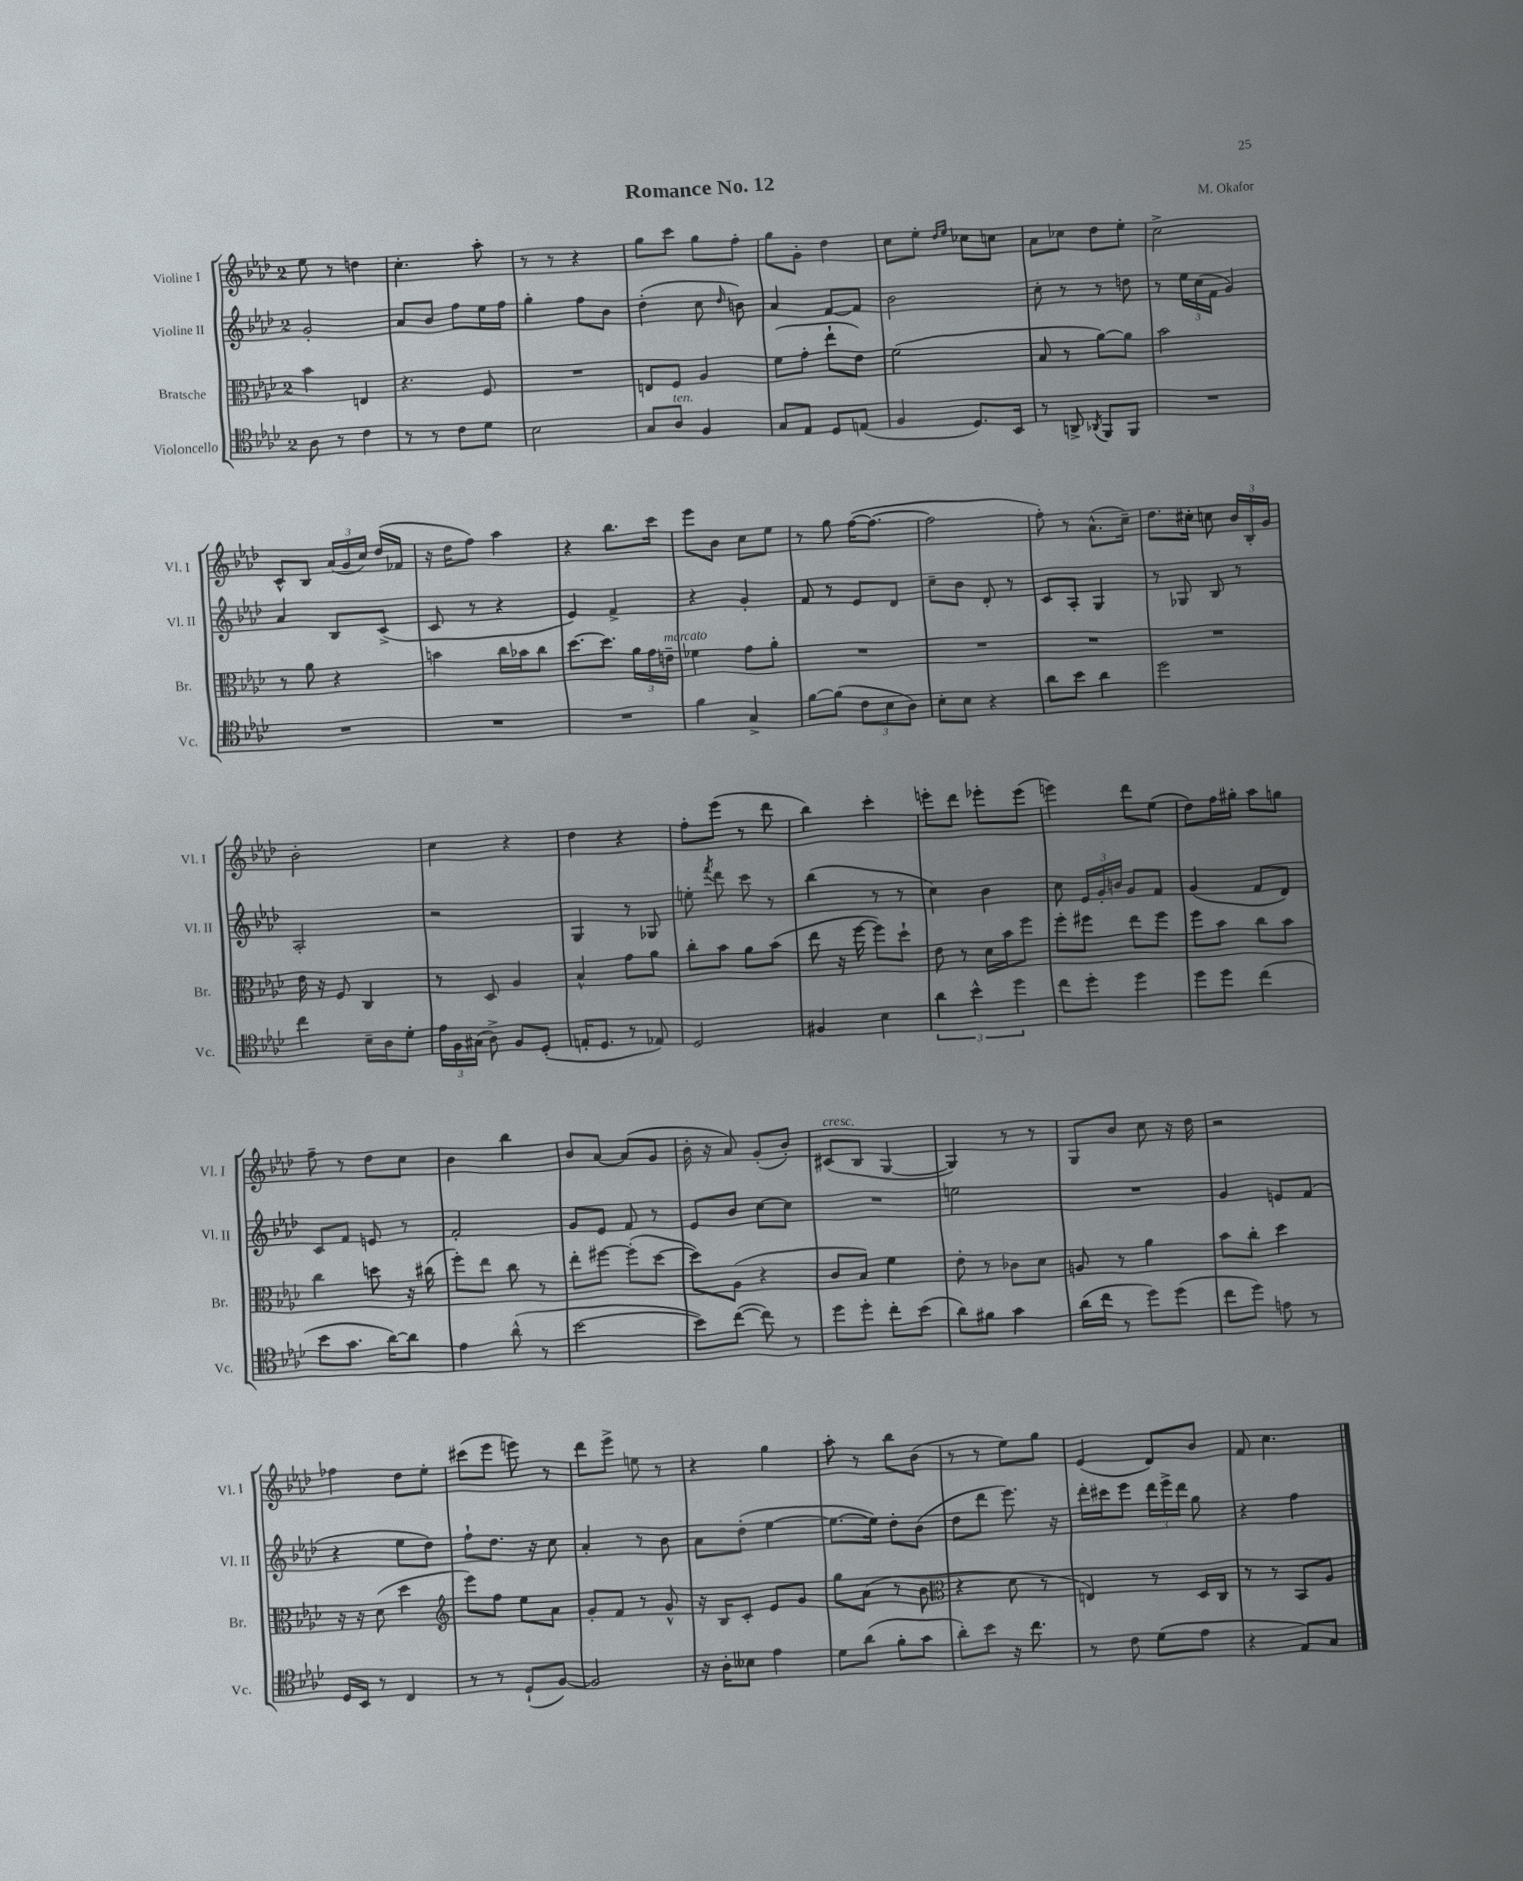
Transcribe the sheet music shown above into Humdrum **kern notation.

**kern	**kern	**kern	**kern
*staff4	*staff3	*staff2	*staff1
*clefC4	*clefC3	*clefG2	*clefG2
*k[b-e-a-d-]	*k[b-e-a-d-]	*k[b-e-a-d-]	*k[b-e-a-d-]
*M2/4	*M2/4	*M2/4	*M2/4
8A-	4b-	2g'	8ee-
8r	.	.	8r
4c	4E	.	4dd
=	=	=	=
8r	4.r	8a-	4.cc'
8r	.	8b-	.
8c	.	8ff	.
8d-	8F	16ee-	8aa-'
.	.	16ff	.
=	=	=	=
2B-	2r	4gg'	8r
.	.	.	8r
.	.	8ff	4r
.	.	8b-	.
=	=	=	=
8G	8E	(4dd-'	8gg
8A-	8F	.	8ccc
4F	4A-	8cc	8gg
.	.	16qqdd-	.
.	.	8b)	8ff'
=	=	=	=
8G	(8f	4a-	8gg
8E-	8g'	.	8g'
8D-	8ee-`	[8f	4dd-
(8E	8e-)	8f]	.
=	=	=	=
4F	(2f	2b-	8cc
.	.	.	8ee-'
.	.	.	16qqdd-
.	.	.	16qqee-
8.D-)	.	.	8cc-
.	.	.	8cc
16BB-	.	.	.
=	=	=	=
8r	8B-	8cc'	8a-
8AA^	8r	8r	8cc-
8qAA-	.	.	.
8FF	[8a-)	8r	8dd-
8FF	8a-]	8dd	8ee-'
=	=	=	=
2r	2b-	8r	2cc^
.	.	24ee-	.
.	.	(24cc	.
.	.	24f	.
.	.	4g)	.
=	=	=	=
2r	8r	4a-	8c^^
.	8a-	.	8B-
.	4r	8B-	(24a-
.	.	.	24g
.	.	.	24cc)
.	.	(8c^	(16dd-
.	.	.	16f-
=	=	=	=
2r	4b	8c	16r
.	.	.	16dd-
.	.	8r	8ff)
.	16cc	4r	4aa-
.	16b-	.	.
.	8cc	.	.
=	=	=	=
2r	[8.dd-	4e-)	4r
.	8.dd-]	.	.
.	.	4f^	8.bb-
.	24a-	.	.
.	24g	.	.
.	.	.	16ccc
.	24e~	.	.
=	=	=	=
4f	4f-	4r	8eee-
.	.	.	8b-
4G^	8g	4g'	8cc
.	8a-'	.	8ee-
=	=	=	=
[8f	2r	8f	8r
(8f]	.	8r	8gg
12c	.	8e-	([16ff
.	.	.	8.ff_
12B-	.	.	.
.	.	8d-	.
12A-)	.	.	.
=	=	=	=
8B-'	2r	8cc~	2ff]
8B-	.	8b-	.
4r	.	8d-'	.
.	.	8r	.
=	=	=	=
8a-	2r	8c	8ff')
8b-	.	8A-'	8r
4a-	.	4G	(8.a-^^
.	.	.	16cc~)
=	=	=	=
2dd-	2r	8r	8.dd-
.	.	8G-	.
.	.	.	16cc#'
.	.	8B-	8cc
.	.	8r	24b-
.	.	.	24B-'
.	.	.	24g
=	=	=	=
4cc	16e-	2A-'	2b-'
.	16r	.	.
.	8F	.	.
16B-~	4C	.	.
16A-	.	.	.
8d-'	.	.	.
=	=	=	=
24e-	8r	2r	4cc
24F	.	.	.
(24G#	.	.	.
8A-^)	8D-	.	.
8F	4A-	.	4r
(8D-'	.	.	.
=	=	=	=
16E'	4B-^^	4G	4dd-
8.D-	.	.	.
8r	8g	8r	4r
8E-)	8a-	8G-	.
=	=	=	=
2D-	8cc'	8ee'	8ff'
.	.	8qfff	.
.	8b-	8ddd-	(8eee-
.	8a-	8ccc	8r
.	(8b-	8r	8ddd-
=	=	=	=
4F#	8ee-	(4bb-	4bb-)
.	16r	.	.
.	[16ff	.	.
4B-	8ff])	8r	4ccc'
.	8dd-`	8r	.
=	=	=	=
6a-	8e-	4cc)	8eee'
.	8r	.	8ddd-
6b-^^	.	.	.
.	16d-	4b-	8eee-'
.	16b-	.	.
6dd-	.	.	.
.	8ff	.	(8eee-
=	=	=	=
8cc	8ff'	8cc	4eee)
8dd-'	8ff#	24e-	.
.	.	24g'	.
.	.	24b	.
4dd-	8ee-	8g	8ddd-
.	8ff#	8f	(8ee-
=	=	=	=
8dd-	8ff	(4g	8dd-)
8dd-	8b-	.	16ff
.	.	.	16gg#'
(4cc	8cc	8f	8aa-
.	8b-	8d-)	8gg
=	=	=	=
8b-	4cc	8c	8ff~
8.g	.	8f	8r
.	8dd	8e	8dd-
[16a-)	.	.	.
8a-]	16r	8r	8cc
.	(16cc#	.	.
=	=	=	=
4e-	8ff')	2f'	4b-
.	8ee-	.	.
(8a-^^	8cc	.	4bb-
8r	8r	.	.
=	=	=	=
[2b-	8ee-'	8g	8b-
.	[8ff#	8e-	[8a-
.	(8ff#']	8f	(8a-]
.	[8dd-	8r	8g
=	=	=	=
8b-])	8dd-])	8e-	16b-'
.	.	.	16r
([8cc	(8A-	8b-	8a-)
8cc])	4r	[8cc	(8g'
8r	.	8cc]	8b-')
=	=	=	=
8dd-	8c	2r	(8c#
8dd-'	8B-)	.	8B-
8cc'	4f	.	[4G
(8b-	.	.	.
=	=	=	=
8a-)	8e-'	2ee	4G])
8f#	8r	.	.
4g	8c-	.	8r
.	8d-	.	8r
=	=	=	=
(16a-	8A	2r	8G
16cc	.	.	.
8r	8r	.	8b-
8dd-)	4a-	.	8cc
(8dd-	.	.	16r
.	.	.	16dd-
=	=	=	=
8cc	8b-	4g	2r
8dd-)	8cc'	.	.
8e	4dd-	8e	.
8r	.	(8f	.
=	=	=	=
16D-	16r	4r	4ff-
16BB-	16r	.	.
8r	(8d-	.	.
4C	4dd-	8ee-	8dd-
.	.	8dd-)	8ee-'
=	=	=	=
*	*clefG2	*	*
8r	8eee-)	8ff`	(8ccc#
8r	8ff	8.dd-	8eee-
(8D-`	8ee-	.	8eee)
.	.	16r	.
[8F)	8a-	8cc	8r
=	=	=	=
2F]	8g'	4a-'	8ddd-
.	8f	.	8eee-^
.	8r	8r	8ee
.	8g^^	8b-	8r
=	=	=	=
16r	16r	8a-	4r
16A-'	16B-	.	.
8B--	8c'	(8dd-'	.
4e-	8e-	[4ee-	4gg
.	8g	.	.
=	=	=	=
8d-	8gg	8.ee-_	8aa-'
(8a-	(8a-	.	8r
.	.	16ee-])	.
8f'	8r	8dd-'	8bb-
8g	8b-	(8b-	(8b-
=	=	=	=
*	*clefC3	*	*
8a-')	4r	8dd-	8r
8b-	.	8ddd-	8r
16r	8d-	8.eee-)	8ee-)
8.cc	.	.	.
.	8r	.	8gg
.	.	16r	.
=	=	=	=
8r	4E)	16ddd-'	(4e-
.	.	16ccc#	.
8c	.	8eee-	.
(8d-	8r	24ddd-	8d-)
.	.	24eee-^	.
.	.	24ddd-	.
8e-	16D-	8gg	8b-
.	16C	.	.
=	=	=	=
4r	8r	4r	8f
.	8r	.	4.cc
8E-)	8BB-	4ff	.
8G	8A-	.	.
==	==	==	==
*-	*-	*-	*-
